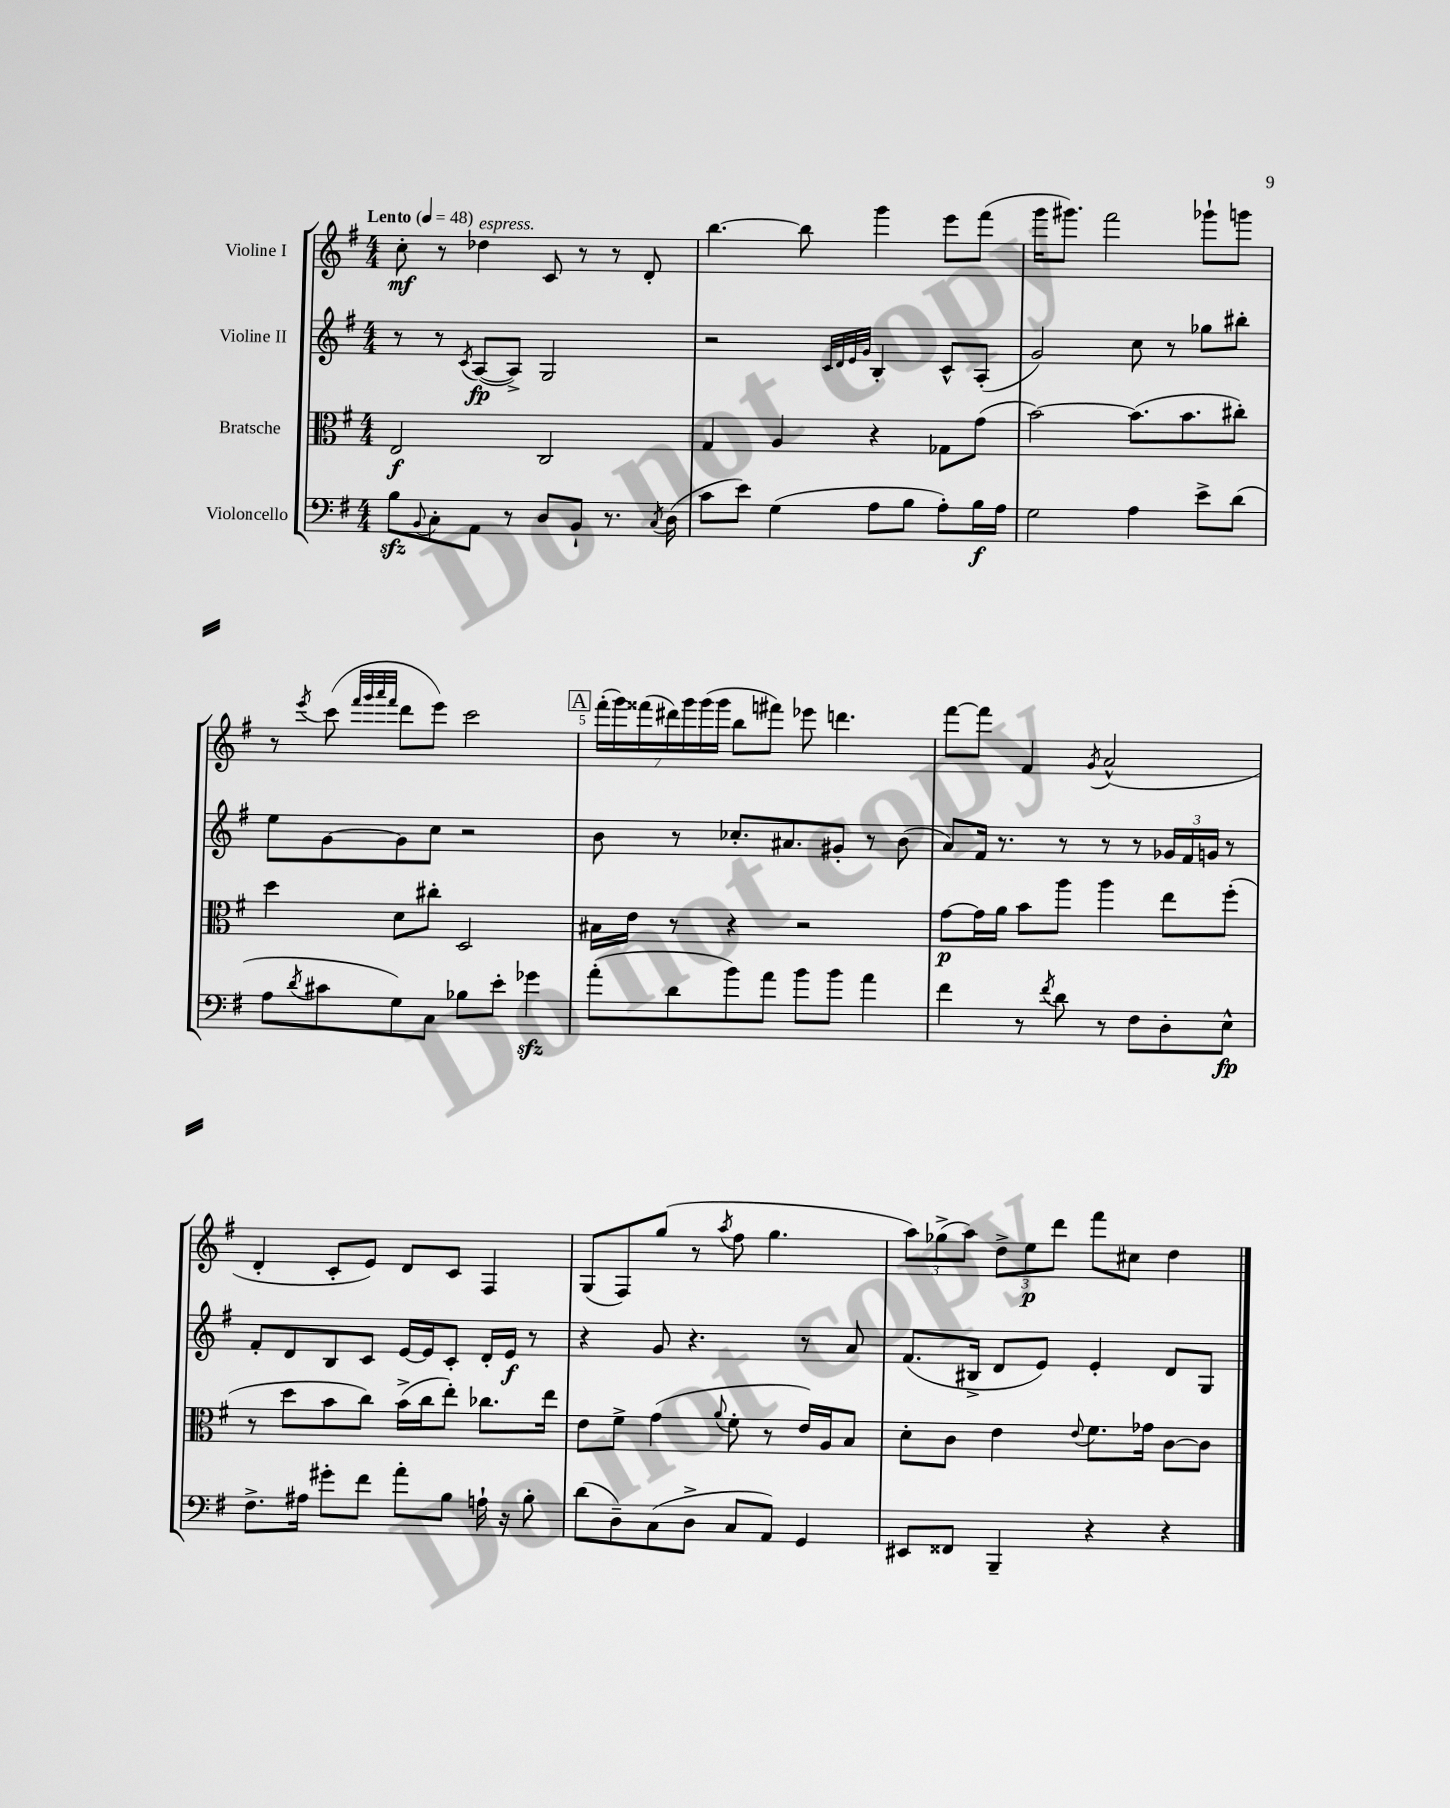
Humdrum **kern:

**kern	**kern	**kern	**kern
*staff4	*staff3	*staff2	*staff1
*clefF4	*clefC3	*clefG2	*clefG2
*k[f#]	*k[f#]	*k[f#]	*k[f#]
*M4/4	*M4/4	*M4/4	*M4/4
*MM48	*MM48	*MM48	*MM48
8B	2E	8r	8cc'
8qqBB	.	.	.
8C'	.	8r	8r
.	.	8qc	.
8AA	.	([8A	4dd-
8r	.	8A^])	.
8D	2C	2G	8c
8BB`	.	.	8r
8.r	.	.	8r
.	.	.	8d'
8qC	.	.	.
(16D	.	.	.
=	=	=	=
8c	4G	2r	[4.bb
8e)	.	.	.
(4G	4A	.	.
.	.	.	8bb]
.	.	32qqc	.
.	.	32qqd	.
.	.	32qqe	.
.	.	32qqg	.
8A	4r	4B'	4ggg
8B	.	.	.
8A')	8G-	8c^^	8eee
16B	(8g	(8A'	(8fff#
16A	.	.	.
=	=	=	=
2G	[2b)	2g)	16ggg
.	.	.	8.ggg#)
.	.	.	2fff#
4A	(8.b]	8cc	.
.	.	8r	.
.	8.b	.	.
8e^	.	8gg-	8ggg-`
(8d	8cc#')	8bb#'	8ggg
=	=	=	=
8A	4dd	8ee	8r
8qd	.	.	8qeee
8c#	.	[8g	(8ccc
.	.	.	32qqfff#
.	.	.	32qqggg
.	.	.	32qqaaa
.	.	.	32qqfff#
8G)	8d	8g]	8ddd
8C	8cc#'	8cc	8eee)
8B-	2D	2r	2ccc
8e'	.	.	.
4g-	.	.	.
=	=	=	=
(8a'	16B#	8b	(28fff#'
.	.	.	28ggg)
.	16e	.	.
.	.	.	(28fff##
.	.	.	28ddd#)
8d	8r	8r	.
.	.	.	28ggg
.	.	.	(28ggg
.	.	.	28ggg
8b)	4r	8.cc-'	8bb
8a	.	.	8fff#)
.	.	8.a#	.
8b	2r	.	8eee-
8b	.	8g#'	4.ddd
4a	.	8r	.
.	.	(8b	.
=	=	=	=
4f#	[8g	8a)	[8fff#
.	16g]	16f#	8fff#]
.	16a	8.r	.
8r	8b	.	4f#
8qf#	.	.	.
8d	8aa	8r	.
.	.	.	8qg
8r	4aa	8r	(2a^^
8F#	.	8r	.
8D'	8ee	24g-	.
.	.	24f#	.
.	.	24g	.
8E^^	(8ff#'	8r	.
=	=	=	=
8.F#^	8r	8f#'	4d'
.	8dd	8d	.
16A#	.	.	.
8g#'	8b	8B	8c'
8f#	8cc)	8c	8e)
8a'	(16b^	[16e	8d
.	16cc	16e]	.
8B	8ee')	8c'	8c
16A`	8.cc-	16d'	4F#
16r	.	16e	.
8B'	.	8r	.
.	16ee	.	.
=	=	=	=
(8d	8e	4r	(8G
8D~)	8f#^	.	8F#)
(8C	(4g	8g	(8gg
8D^	.	4.r	8r
.	8qqa	.	8qaa
8C	8f#'	.	8ff#
8AA)	8r	.	4.gg
4GG	16e)	8r	.
.	16A	.	.
.	8B	8a	.
=	=	=	=
8EE#	8d'	(8.f#	12aa)
.	.	.	(12gg-^
8FF##	8c	.	.
.	.	.	12aa)
.	.	16B#^	.
4BBB~	4e	8d	12dd^
.	.	.	12ee
.	.	8e)	.
.	.	.	12ddd
.	8qqe	.	.
4r	8.f#	4e'	8fff#
.	.	.	8cc#
.	16g-	.	.
4r	[8c	8d	4dd
.	8c]	8G	.
==	==	==	==
*-	*-	*-	*-
